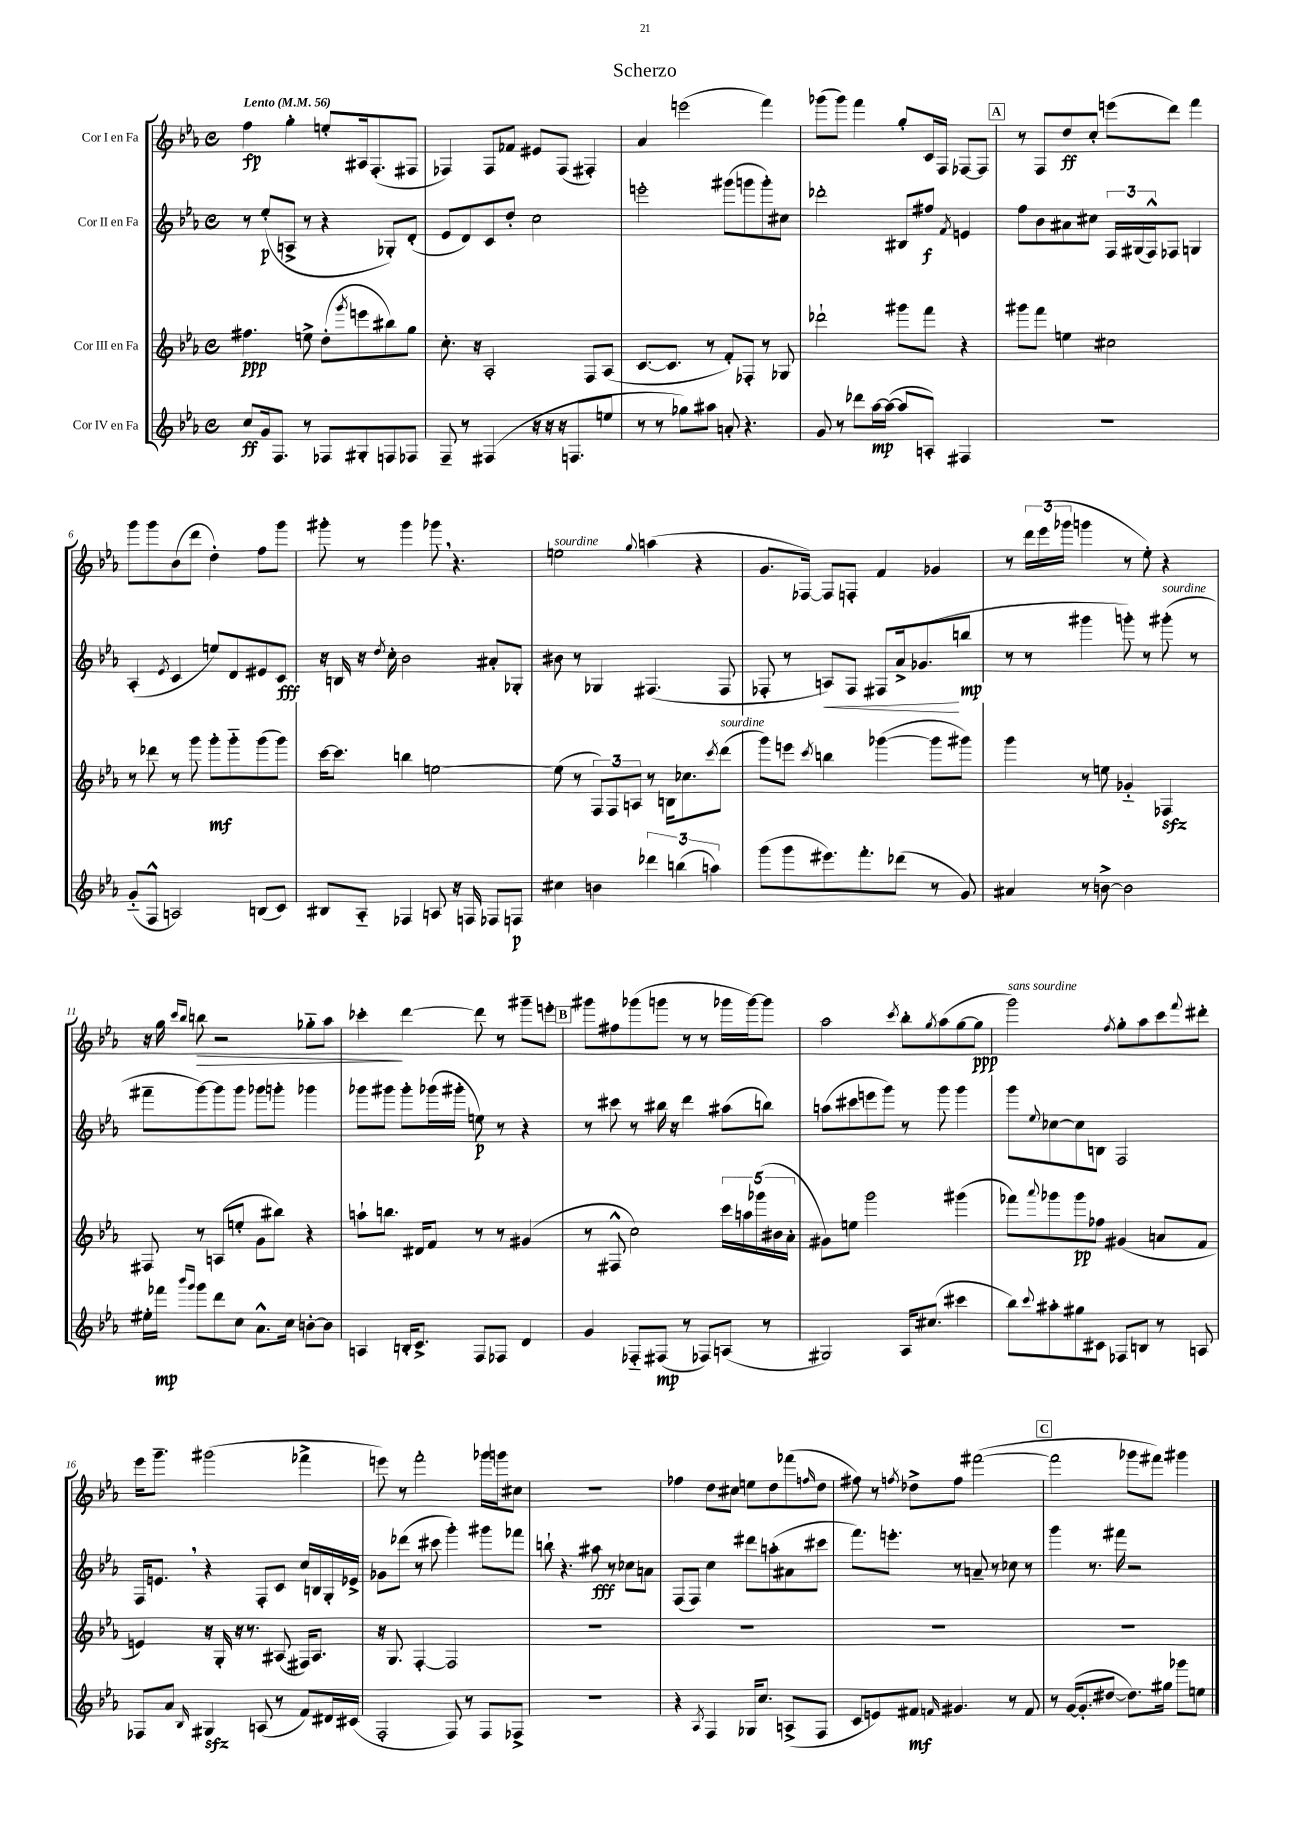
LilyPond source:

\header { title = "Scherzo" }
<<
\new StaffGroup <<
\new Staff = "s0" \with { instrumentName = "Cor I en Fa" } {
    \clef treble \key ees \major \defaultTimeSignature \time 4/4 \tempo "Lento" 4 = 56
    f''4\fp g''4-. e''8-. ais16 f8.-.( fis8 |
    fes4) fes8 fes'8 eis'8 fes8( fis4-.) |
    aes'4 e'''2( f'''4) |
    ges'''8( ges'''8) f'''4 g''8-. c'16 f16 fes8~ fes8 |
    \mark \markup { \box "A" } r8 f8 d''8\ff c''8-. e'''8( d'''8) f'''4 |
    g'''8 g'''8 bes'8( d'''8 d''4-.) f''8 g'''8 |
    gis'''8-. r8 gis'''4 ges'''8 \breathe r4. |
    e''2^\markup { \italic "sourdine" } \appoggiatura { g''8 } a''4( r4 |
    g'8. fes16~) fes8 f8-. f'4 ges'4 |
    r8 \tuplet 3/2 { d'''16 ees'''16( ges'''16 } g'''4 r8 ees''8-.) r4 |
    r16 g''16 \grace { c'''16 bes''16 } b''8\> r2 ges''8-_ aes''8 |
    ces'''4-.\! d'''4~ d'''8 r8 gis'''8-- e'''8-. |
    \mark \markup { \box "B" } gis'''8 fis''8 ges'''8( g'''8 r8 r8 ges'''16 ges'''16~) ges'''8 |
    aes''2 \acciaccatura { c'''8 } bes''8-. \acciaccatura { g''8 } aes''8( g''8~ g''8\ppp |
    g'''2^\markup { \italic "sans sourdine" }) \acciaccatura { f''8 } g''8-. aes''8 c'''8 \appoggiatura { f'''8 } dis'''8-. |
    ees'''16 g'''8.-- gis'''2( fes'''4-> |
    e'''8) r8 f'''2-. ges'''16 g'''16 cis''8 |
    R1 |
    fes''4 d''8 cis''8 e''8 d''8 fes'''8( \grace { f''16 } d''8 |
    fis''8) r8 \acciaccatura { f''8 } des''8-> f''8 fis'''2~( |
    \mark \markup { \box "C" } fis'''2 ges'''8 fis'''8) gis'''4 \bar "|." |
}
\new Staff = "s1" \with { instrumentName = "Cor II en Fa" } {
    \clef treble \key ees \major \defaultTimeSignature \time 4/4
    r8 ees''8-.\p( a8-> r8 r4 ges8-.) d'8-.( |
    ees'8 d'8) c'8 d''8-. c''2 |
    e'''2-. gis'''8( g'''8 g'''8-.) cis''8 |
    des'''2-. bis8 fis''8\f \acciaccatura { f'8 } e'4 |
    \mark \markup { \box "A" } f''8 bes'8 ais'8 cis''8 \tuplet 3/2 { f16 gis16( f16-^) } fes8 g4 |
    aes4-.( \acciaccatura { ees'8 } c'4 e''8) d'8 eis'8 c'8\fff |
    r16 b16 r16 \acciaccatura { d''8 } c''16-. bes'2 ais'8-. ges8-. |
    bis'8 r8 ges4 fis4.( fis8 |
    fes8-. r8 a8\<) fes8 fis8 aes'16-> ges'8.\!( b''8\mp |
    r8 r8 gis'''4 g'''8-.) r8 gis'''8-.^\markup { \italic "sourdine" }( r8 |
    fis'''8-- g'''8~) g'''8 g'''8 ges'''8 g'''8-. ges'''4 |
    ges'''8 gis'''8 gis'''8-. ges'''16( gis'''16-. e''8\p) r8 r4 |
    \mark \markup { \box "B" } r8 cis'''8 r8 bis''16 r16 d'''4 ais''8( b''8) |
    a''8( cis'''8 e'''8 g'''8) r8 g'''8 g'''4 |
    g'''8 \appoggiatura { ees''8 } ces''8~ ces''8 b8 f2 |
    f16 e'8. \breathe r4 f8-. c'8 c''16 b16 g16-. ees'16-> |
    ges'8 des'''8( r8 cis'''8 g'''4-.) gis'''8 fes'''8 |
    b''8-! r4. ais''8\fff r8 ces''8 a'8 |
    f8( f8) c''4 dis'''8 a''8-.( ais'8 cis'''8 |
    f'''8.) e'''8.-. r8 a'8-- r8 ces''8 r8 |
    \mark \markup { \box "C" } g'''4 r8. fis'''16 r2 \bar "|." |
}
\new Staff = "s2" \with { instrumentName = "Cor III en Fa" } {
    \clef treble \key ees \major \defaultTimeSignature \time 4/4
    fis''4.\ppp e''8-> d''8-.( \acciaccatura { g'''8 } e'''8 bis''8) g''8 |
    c''8.-. r16 aes2-. f8 aes8( |
    c'8.~ c'8. r8 f'8-.) fes8-. r8 ges8 |
    des'''2-! gis'''8 f'''8 r4 |
    \mark \markup { \box "A" } gis'''8 f'''8 e''4 cis''2 |
    r8 des'''8 r8 g'''8 g'''8-.\mf g'''8-_ g'''8( g'''8) |
    c'''16~ c'''8. b''4 e''2~ |
    e''8( r8 \tuplet 3/2 { f8) f8 a8 } r8 b16 ces''8. \acciaccatura { c'''8 } d'''8^\markup { \italic "sourdine" }( |
    g'''8) e'''8 \acciaccatura { c'''8 } b''4 ges'''4~( ges'''8 gis'''8) |
    g'''4 r8 e''8 ges'4-_ fes4\sfz |
    fis8 r8 a8( e''8-. g'8 bis''8) r4 |
    a''8-! b''8. dis'16 f'8 r8 r8 gis'4( |
    \mark \markup { \box "B" } r8 fis8-^ c''2) \tuplet 5/4 { c'''16 a''16 ges'''16( bis'16 aes'16-. } |
    gis'8) e''8 g'''2 gis'''4( |
    fes'''8) \appoggiatura { aes'''8 } ges'''8 ges'''8\pp fes''8 gis'4( a'8 f'8 |
    e'4) r16 g16-. r16 r8. ais8( fis16) ais8. |
    r16 g8. f4~-. f2 |
    R1 |
    R1 |
    R1 |
    \mark \markup { \box "C" } R1 \bar "|." |
}
\new Staff = "s3" \with { instrumentName = "Cor IV en Fa" } {
    \clef treble \key ees \major \defaultTimeSignature \time 4/4
    c''8\ff g'16 f8. r8 fes8 gis8-. f8 fes8 |
    f8-- r8 fis4( r16 r16 r16 f8. e''8 |
    r8 r8 ges''8) ais''8 a'8-. r4. |
    g'8 r8 des'''8 aes''16~\mp aes''16~( aes''8 a8-.) fis4 |
    \mark \markup { \box "A" } R1 |
    g'8-_( f8-^ a2) b8( c'8) |
    bis8 aes8-_ fes4 a8 r16 f16 fes8 f8\p |
    cis''4 b'4 \tuplet 3/2 { des'''4 b''4( a''4) } |
    g'''8( g'''8 eis'''8.) f'''8.-. des'''8( r8 g'8) |
    ais'4 r8 b'8~-> b'2 |
    eis''16-. fes'''16\mp \grace { bes'''16 g'''16 } g'''8 d'''8 c''8 aes'8.-^ c''16 b'8~-. b'8 |
    a4 b16-. c'8.-> f8 fes8 d'4 |
    \mark \markup { \box "B" } g'4 fes8-_ fis8\mp( r8 fes8) a8( r8 |
    gis2) aes16 cis''8.( cis'''4 |
    bes''8) \appoggiatura { c'''8 } ais''8-. gis''8 cis'8 fes8 b8 r8 a8 |
    fes8 aes'8 \grace { bes16 } gis4\sfz a8( r8 f'8) dis'16 cis'16( |
    f2-. f8) r8 f8 fes8-> |
    R1 |
    r4 \acciaccatura { aes8 } f4 ges16 c''8. a8->( f8 |
    c'8 e'8) fis'8\mf \grace { f'16 } gis'4. r8 f'8 |
    \mark \markup { \box "C" } r8 g'16~( g'8.-. dis''8~ dis''8.) gis''16 ges'''8 e''8 \bar "|." |
}
>>
>>
